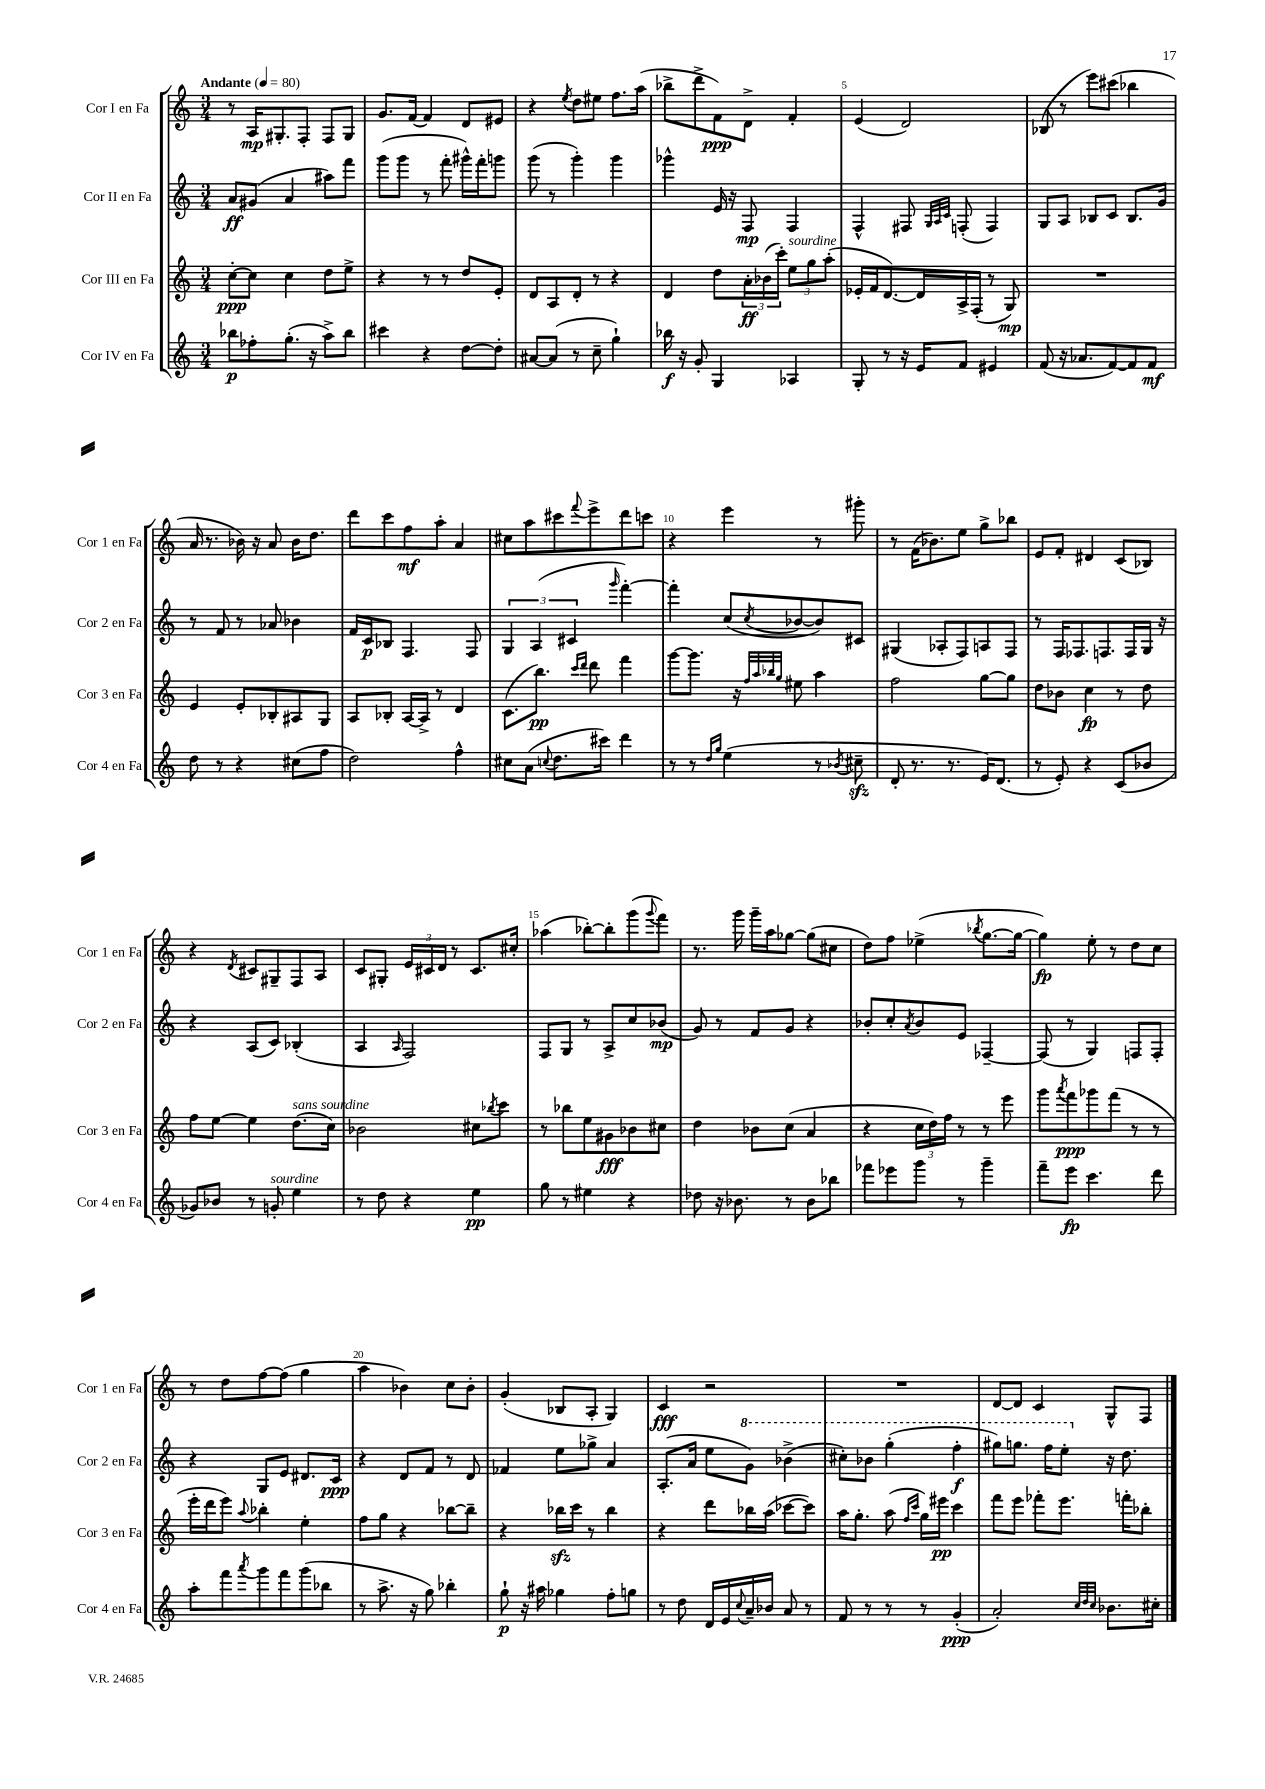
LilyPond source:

<<
\new StaffGroup <<
\new Staff = "s0" \with { instrumentName = "Cor I en Fa" shortInstrumentName = "Cor 1 en Fa" } {
    \clef treble \key c \major \numericTimeSignature \time 3/4 \tempo "Andante" 4 = 80
    r8 a16\mp gis8.-. f8-. f8 gis8 |
    g'8. f'16~ f'4 d'8 eis'8 |
    r4 \acciaccatura { e''8 } d''8 eis''8 f''8. a''16( |
    bes''8-> d'''8-> f'8\ppp) d'8-> f'4-. |
    e'4( d'2) |
    bes8( r8 e'''8) cis'''8( bes''4 |
    a'16 r8. bes'16) r16 a'8 bes'16 d''8. |
    d'''8 c'''8 f''8\mf a''8-. a'4 |
    cis''8 a''8 cis'''8 \appoggiatura { f'''8 } e'''8-> d'''8 c'''8 |
    r4 e'''4 r8 gis'''8-. |
    r8 f'16( bes'8.) e''8 g''8-> bes''8 |
    e'8 f'8-. dis'4 c'8( bes8) |
    r4 \acciaccatura { d'8 } cis'8 gis8-- f8 a8 |
    c'8 gis8-. \tuplet 3/2 { e'16 cis'16 d'16 } r8 cis'8. cis''16-. |
    aes''4( bes''8~-.) bes''8-. g'''8( \appoggiatura { g'''8 } f'''8) |
    r8. g'''16 g'''16-- a''16 ges''8~ ges''8( cis''8 |
    d''8) f''8 ees''4->( \acciaccatura { bes''8 } g''8.~ g''16~ |
    g''4\fp) e''8-. r8 d''8 c''8 |
    r8 d''8 f''8~ f''8( g''4 |
    a''4 bes'4) c''8 bes'8-. |
    g'4-.( bes8 a8-. g4) |
    c'4\fff r2 |
    R2. |
    d'8~ d'8 c'4 g8-^ f8 \bar "|." |
}
\new Staff = "s1" \with { instrumentName = "Cor II en Fa" shortInstrumentName = "Cor 2 en Fa" } {
    \clef treble \key c \major \numericTimeSignature \time 3/4
    a'8\ff gis'8( a'4 ais''8) f'''8 |
    g'''8( g'''8 r8 f'''8-. gis'''16-^) f'''16-. g'''8 |
    g'''8( r8 g'''4-.) g'''4 |
    ges'''4-^ e'16 r16 f8\mp f4 |
    f4-^ fis8 \grace { g32 a32 c'32 } f8-.( f4) |
    g8 a8 bes8 c'8 bes8. g'16 |
    r8 f'8 r8 aes'8 bes'4 |
    f'16 c'16\p bes8 f4. f8 |
    \tuplet 3/2 { g4 a4( cis'4 } \grace { g'''16 } f'''4~-.) |
    f'''4-. c''8( \acciaccatura { c''8 } bes'8~ bes'8) cis'8 |
    gis4( aes8-. f8) a8 f8 |
    r8 f16 fes8. f8. f16 g16 r16 |
    r4 a8( c'8) bes4-.( |
    a4 \grace { a16 } f2) |
    f8 g8 r8 a8-> c''8 bes'8\mp( |
    g'8) r8 f'8 g'8 r4 |
    bes'8-. c''8-. \acciaccatura { a'8 } bes'8 e'8 fes4~-- |
    fes8( r8 g4) f8 f8-. |
    r4 g8 e'8 dis'8. c'16\ppp |
    r4 d'8 f'8 r8 d'8 |
    fes'4 e''8 ges''8-> a'4 |
    a8.-.( a'16 e''8 \ottava #1 g''8) bes''4->( |
    cis'''8-.) bes''8 g'''4-.( f'''4-.\f |
    gis'''8) g'''8. f'''16 e'''8-. \ottava #0 r16 d''8. \bar "|." |
}
\new Staff = "s2" \with { instrumentName = "Cor III en Fa" shortInstrumentName = "Cor 3 en Fa" } {
    \clef treble \key c \major \numericTimeSignature \time 3/4
    c''8~-.\ppp c''8 c''4 d''8 e''8-> |
    r4 r8 r8 d''8 e'8-. |
    d'8 a8 d'8-. r8 r4 |
    d'4 d''8 \tuplet 3/2 { a'16-.\ff bes'16( c'''16-.) } \tuplet 3/2 { e''8^\markup { \italic "sourdine" } g''8 a''8-.( } |
    ees'16-. f'16 d'8.~) d'16 a16-> f16-.( r8 g8\mp) |
    R2. |
    e'4 e'8-. bes8-. ais8 g8 |
    a8 bes8-. a16~ a16-> r8 d'4 |
    c'8.( b''8.\pp) \grace { c'''16 d'''16 } d'''8 f'''4 |
    g'''8~ g'''8. r16 \grace { f''32 a''32 bes''32 g''32 } eis''8 a''4 |
    f''2 g''8~ g''8 |
    d''8 bes'8 c''4\fp r8 d''8 |
    f''8 e''8~ e''4 d''8.^\markup { \italic "sans sourdine" }( c''16) |
    bes'2 cis''8 \acciaccatura { bes''8 } c'''8 |
    r8 bes''8 e''8 gis'8\fff bes'8 cis''8 |
    d''4 bes'8 c''8( a'4 |
    r4 \tuplet 3/2 { c''16 d''16) f''16 } r8 r8 e'''8 |
    g'''8 \acciaccatura { a'''8 } f'''8\ppp ges'''8 f'''8( r8 r8 |
    e'''16-. d'''16 e'''8) \appoggiatura { a''8 } bes''4-. e''4-. |
    f''8 g''8 r4 bes''8~ bes''8-- |
    r4 bes''16\sfz c'''16 r8 bes''4 |
    r4 d'''8 bes''16 a''16( ces'''8~ ces'''8) |
    a''16 g''8.-. a''8( \grace { f''16 c'''16 } g''16) eis'''16\pp c'''4 |
    f'''8 e'''8 fes'''8-. e'''8. f'''16-. bes''8-. \bar "|." |
}
\new Staff = "s3" \with { instrumentName = "Cor IV en Fa" shortInstrumentName = "Cor 4 en Fa" } {
    \clef treble \key c \major \numericTimeSignature \time 3/4
    bes''8\p fes''8-. g''8.-.( r16 a''8->) bes''8 |
    cis'''4 r4 d''8~ d''8-. |
    ais'8~ ais'8( r8 c''8-- g''4-!) |
    bes''16\f r16 g'8-. g4 aes4 |
    g8-. r8 r16 e'16 f'8 eis'4 |
    f'8( r16 aes'8. f'8~) f'8 f'8\mf |
    d''8 r8 r4 cis''8( f''8 |
    d''2) f''4-^ |
    cis''8 a'8( \appoggiatura { c''8 } d''8. cis'''16) d'''4 |
    r8 r8 \grace { d''16 g''16 } e''4( r8 \acciaccatura { bes'8 } cis''8--\sfz |
    d'8-. r8. r8. e'16) d'8.( |
    r8 e'8-.) r4 c'8( bes'8 |
    ges'8) bes'8 r8 g'8-.^\markup { \italic "sourdine" } e''4 |
    r8 d''8 r4 e''4\pp |
    g''8 r8 eis''4 r4 |
    des''8 r16 bes'8. r8 bes'8 bes''8 |
    fes'''8 ees'''8 g'''8 r8 g'''4-- |
    f'''8-- e'''8\fp c'''4. d'''8 |
    a''8-. f'''8 \acciaccatura { a'''8 } g'''8 f'''8 g'''8( bes''8 |
    r8 a''8.-> r16 g''8) bes''4-. |
    g''8-!\p r16 ais''16 ges''4 f''8-. g''8 |
    r8 d''8 d'16 e'16 \appoggiatura { c''8 } a'16-- bes'16 a'8 r8 |
    f'8 r8 r8 r8 g'4-.\ppp( |
    a'2-.) \grace { c''32 d''32 c''32 } bes'8. cis''16-. \bar "|." |
}
>>
>>
\layout { \context { \Score \override BarNumber.break-visibility = ##(#f #t #t) barNumberVisibility = #(every-nth-bar-number-visible 5) } }
